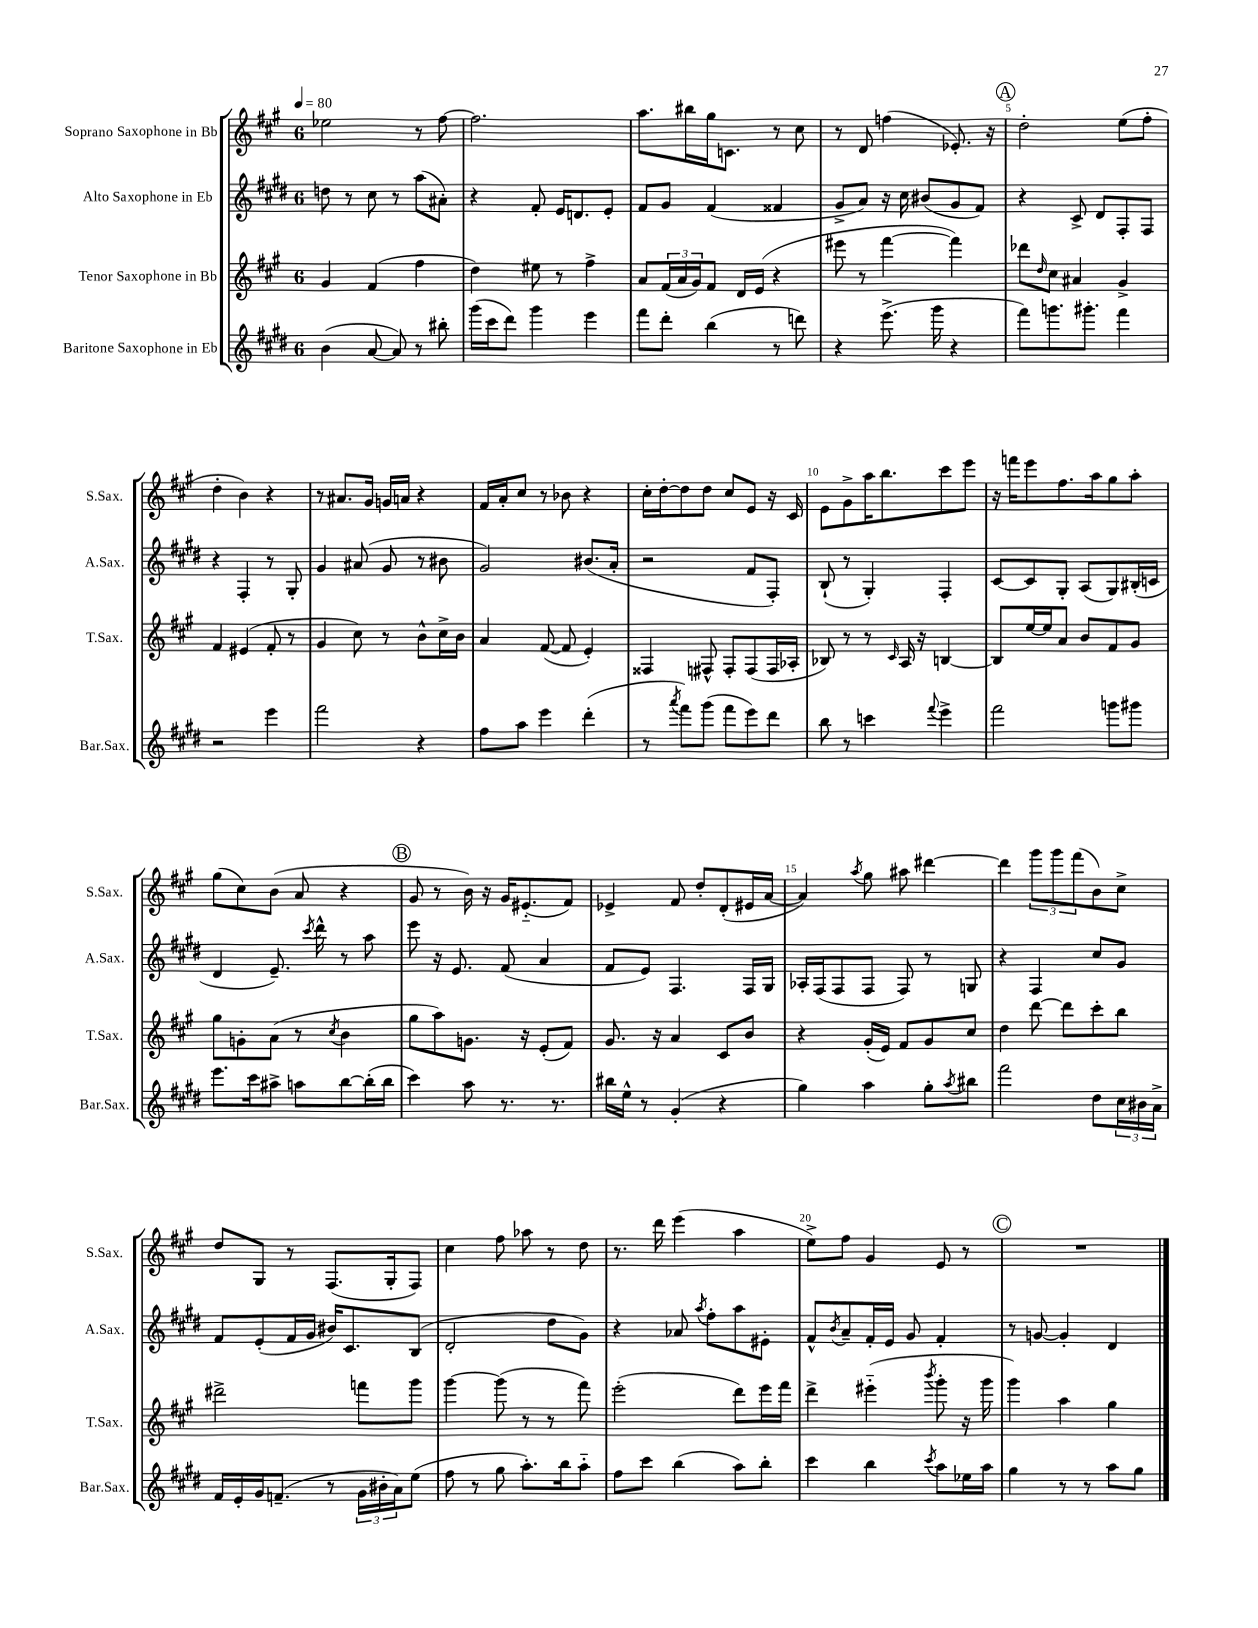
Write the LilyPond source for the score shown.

<<
\new StaffGroup <<
\new Staff = "s0" \with { instrumentName = "Soprano Saxophone in Bb" shortInstrumentName = "S.Sax." } {
    \clef treble \key a \major \once \override Staff.TimeSignature.style = #'single-digit \time 6/8 \tempo 4 = 80
    ees''2 r8 fis''8~ |
    fis''2. |
    a''8. bis''16 gis''16 c'8. r8 cis''8 |
    r8 d'8 f''4( ees'8.-.) r16 |
    \mark \markup { \circle "A" } d''2-. e''8( fis''8-. |
    d''4-. b'4) r4 |
    r8 ais'8. gis'16 g'16 a'16 r4 |
    fis'16 a'16-. cis''8 r8 bes'8 r4 |
    cis''16-. d''16~-. d''8 d''8 cis''8 e'8 r16 cis'16 |
    e'8 gis'8-> a''16 b''8. cis'''8 e'''8 |
    r16 f'''16 e'''8 fis''8. a''16 gis''8 a''8-. |
    gis''8( cis''8) b'8( a'8 r4 |
    \mark \markup { \circle "B" } gis'8 r8 b'16) r16 gis'16 eis'8.-_( fis'8) |
    ees'4-> fis'8 d''8-. d'8-.( eis'16 a'16~ |
    a'4) \acciaccatura { a''8 } gis''8 ais''8 dis'''4~ |
    dis'''4 \tuplet 3/2 { gis'''8 gis'''8 fis'''8( } b'8) cis''8-> |
    d''8 gis8 r8 fis8.( gis16-. fis8) |
    cis''4 fis''8 aes''8 r8 d''8 |
    r8. d'''16 e'''4( a''4 |
    e''8->) fis''8 gis'4 e'8 r8 |
    \mark \markup { \circle "C" } R2. \bar "|." |
}
\new Staff = "s1" \with { instrumentName = "Alto Saxophone in Eb" shortInstrumentName = "A.Sax." } {
    \clef treble \key e \major \once \override Staff.TimeSignature.style = #'single-digit \time 6/8
    d''8 r8 cis''8 r8 a''8( ais'8-.) |
    r4 fis'8-. e'16 d'8. e'8-. |
    fis'8 gis'8 fis'4( fisis'4 |
    gis'8-> a'8) r16 cis''16 bis'8( gis'8 fis'8) |
    \mark \markup { \circle "A" } r4 cis'8-> dis'8 fis8-. fis8 |
    r4 fis4-. r8 gis8-. |
    gis'4 ais'8( gis'8 r8 bis'8 |
    gis'2) bis'8.( a'16-. |
    r2 fis'8 fis8-.) |
    b8-!( r8 gis4-.) fis4-. |
    cis'8~ cis'8 gis8-. a8( gis8) bis16-.( c'16 |
    dis'4 e'8.--) \acciaccatura { cis'''8 } dis'''16-^ r8 a''8 |
    \mark \markup { \circle "B" } e'''8 r16 e'8. fis'8( a'4 |
    fis'8 e'8) fis4. fis16 gis16 |
    aes16-. fis16( fis8 fis8 fis8) r8 g8 |
    r4 fis4 cis''8 gis'8 |
    fis'8 e'8-.( fis'16 gis'16 bis'16) cis'8. b8( |
    dis'2-. dis''8 gis'8) |
    r4 aes'8 \acciaccatura { a''8 } fis''8-. a''8 eis'8-. |
    fis'8-^ \acciaccatura { b'8 } a'8-- fis'16-. e'16 gis'8 fis'4-. |
    \mark \markup { \circle "C" } r8 g'8~ g'4-. dis'4 \bar "|." |
}
\new Staff = "s2" \with { instrumentName = "Tenor Saxophone in Bb" shortInstrumentName = "T.Sax." } {
    \clef treble \key a \major \once \override Staff.TimeSignature.style = #'single-digit \time 6/8
    gis'4 fis'4( fis''4 |
    d''4) eis''8 r8 fis''4-> |
    a'8 \tuplet 3/2 { fis'16( a'16 gis'16) } fis'8 d'16 e'16( r4 |
    eis'''8 r8 fis'''4~ fis'''4) |
    \mark \markup { \circle "A" } des'''8 \grace { d''16 } cis''8 ais'4 gis'4-> |
    fis'4 eis'4( fis'8-. r8 |
    gis'4 cis''8) r8 b'8-^ cis''16-> b'16 |
    a'4 fis'8~( fis'8 e'4-.) |
    fisis4 fis8-^ fis8-. fis8( fis16 aes16-. |
    bes8) r8 r8 \grace { cis'16 } a16 r16 b4~ |
    b8 e''16~ e''16 a'8 b'8 fis'8 gis'8 |
    gis''8 g'8-. a'8( r8 \acciaccatura { cis''8 } b'4 |
    \mark \markup { \circle "B" } gis''8 a''8) g'8. r16 e'8-.( fis'8) |
    gis'8. r16 a'4 cis'8 b'8 |
    r4 gis'16-.( e'16) fis'8 gis'8 cis''8 |
    d''4 d'''8~ d'''8 cis'''8-. b''8 |
    dis'''2-> f'''8 gis'''8 |
    gis'''4~ gis'''8( r8 r8 fis'''8) |
    e'''2-.( d'''8) e'''16 fis'''16 |
    d'''4-> eis'''4-_( \acciaccatura { b'''8 } gis'''8-. r16 gis'''16 |
    \mark \markup { \circle "C" } gis'''4) a''4 gis''4 \bar "|." |
}
\new Staff = "s3" \with { instrumentName = "Baritone Saxophone in Eb" shortInstrumentName = "Bar.Sax." } {
    \clef treble \key e \major \once \override Staff.TimeSignature.style = #'single-digit \time 6/8
    b'4( a'8~ a'8) r8 bis''8-. |
    gis'''16( cis'''16 dis'''8) gis'''4 e'''4 |
    fis'''8 dis'''8-. b''4( r8 d'''8) |
    r4 e'''8.->( gis'''16 r4 |
    \mark \markup { \circle "A" } fis'''8) g'''8. gis'''8.-. fis'''4 |
    r2 e'''4 |
    fis'''2 r4 |
    fis''8 a''8 e'''4 dis'''4-.( |
    r8 \acciaccatura { a'''8 } fis'''8) gis'''8( fis'''8 e'''8) dis'''8 |
    b''8 r8 c'''4 \appoggiatura { fis'''8 } e'''4-> |
    fis'''2 g'''8 gis'''8 |
    e'''8. cis'''16 ais''8-> a''8 b''8~ b''16-.( b''16 |
    \mark \markup { \circle "B" } cis'''4) a''8 r8. r8. |
    bis''16 e''16-^ r8 gis'4-.( r4 |
    gis''4) a''4 gis''8-. \acciaccatura { a''8 } bis''8 |
    fis'''2 dis''8 \tuplet 3/2 { cis''16 bis'16 a'16-> } |
    fis'16 e'16-. gis'16 f'8.--( r8 \tuplet 3/2 { gis'16 bis'16-. a'16) } e''8( |
    fis''8 r8 gis''8 a''8.-.) b''16 a''8-_ |
    fis''8 cis'''8 b''4( a''8) b''8-. |
    cis'''4 b''4 \acciaccatura { cis'''8 } a''8 ees''16 a''16 |
    \mark \markup { \circle "C" } gis''4 r8 r8 a''8 gis''8 \bar "|." |
}
>>
>>
\layout { \context { \Score \override BarNumber.break-visibility = ##(#f #t #t) barNumberVisibility = #(every-nth-bar-number-visible 5) } }
